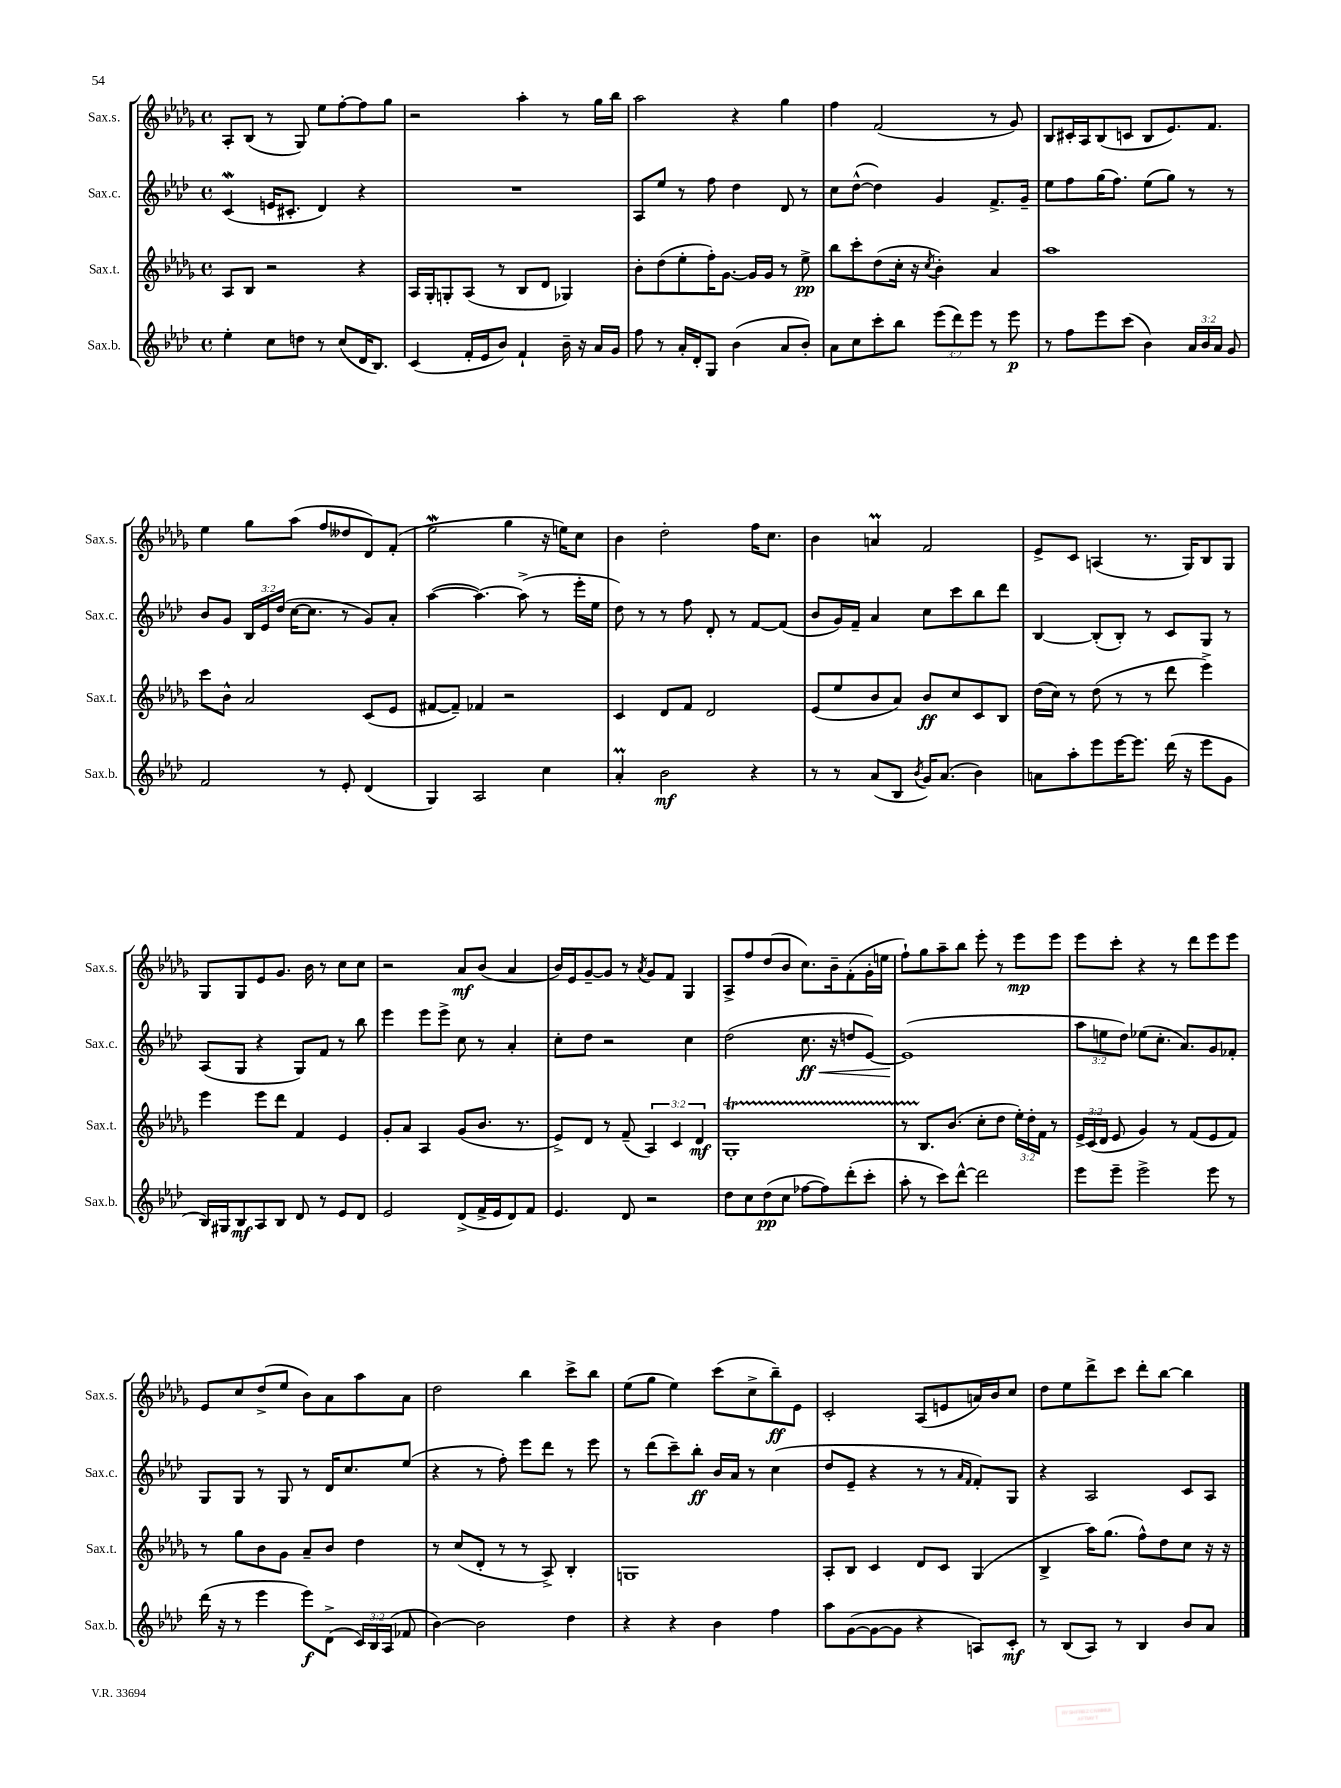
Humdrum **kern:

**kern	**dynam	**kern	**dynam	**kern	**dynam	**kern	**dynam
*part4	*part4	*part3	*part3	*part2	*part2	*part1	*part1
*staff4	*staff4	*staff3	*staff3	*staff2	*staff2	*staff1	*staff1
*I"Sax.b.	*	*I"Sax.t.	*	*I"Sax.c.	*	*I"Sax.s.	*
*I'Sax.b.	*	*I'Sax.t.	*	*I'Sax.c.	*	*I'Sax.s.	*
*clefG2	*	*clefG2	*	*clefG2	*	*clefG2	*
*k[b-e-a-d-]	*	*k[b-e-a-d-g-]	*	*k[b-e-a-d-]	*	*k[b-e-a-d-g-]	*
*M4/4	*	*M4/4	*	*M4/4	*	*M4/4	*
*met(c)	*	*met(c)	*	*met(c)	*	*met(c)	*
=11	=11	=11	=11	=11	=11	=11	=11
4ee-'\	.	8A-/L	.	(4cW/	.	8A-'/L	.
.	.	8B-/J	.	.	.	(8B-/J	.
8cc\L	.	2r	.	16en/KL	.	8r	.
.	.	.	.	8.c#X'/J	.	.	.
8ddn\J	.	.	.	.	.	8G-/)	.
8r	.	.	.	4d-/)	.	8ee-\L	.
(8cc/L	.	.	.	.	.	[8ff'\	.
16d-/K	.	4r	.	4r	.	8ff\]	.
8.B-/J)	.	.	.	.	.	.	.
.	.	.	.	.	.	8gg-\J	.
=12	=12	=12	=12	=12	=12	=12	=12
(4c/	.	16A-/LL	.	1r	.	2r	.
.	.	16G-'/J	.	.	.	.	.
.	.	8Gn'/	.	.	.	.	.
16f'/LL	.	(8A-/J	.	.	.	.	.
16e-/J	.	.	.	.	.	.	.
8b-/J)	.	8r	.	.	.	.	.
4f`/	.	8B-/L	.	.	.	4aa-'\	.
.	.	8d-/J	.	.	.	.	.
16b-~\	.	4G-X/)	.	.	.	8r	.
16r	.	.	.	.	.	.	.
16a-/LL	.	.	.	.	.	16gg-\LL	.
16g/JJ	.	.	.	.	.	16bb-\JJ	.
=13	=13	=13	=13	=13	=13	=13	=13
8ff\	.	8b-'\L	.	8A-/L	.	2aa-\	.
8r	.	(8dd-\	.	8ee-/J	.	.	.
16a-'/LL	.	8ee-'\	.	8r	.	.	.
16d-'/J	.	.	.	.	.	.	.
8G/J	.	16ff'\K)	.	8ff\	.	.	.
.	.	[8.g-\J	.	.	.	.	.
(4b-\	.	.	.	4dd-\	.	4r	.
.	.	16g-/LL]	.	.	.	.	.
.	.	16g-/JJ	.	.	.	.	.
8a-/L	.	8r	.	8d-/	.	4gg-\	.
8b-'/J)	.	8ee-^\	pp	8r	.	.	.
=14	=14	=14	=14	=14	=14	=14	=14
8a-\L	.	8bb-\L	.	8cc\L	.	4ff\	.
8cc\	.	8ccc'\	.	([8dd-^^\J	.	.	.
8ccc'\	.	(8dd-\	.	4dd-\])	.	(2f/	.
8bb-\J	.	16cc'\Jk	.	.	.	.	.
.	.	16r	.	.	.	.	.
.	.	8qcc/	.	.	.	.	.
(12eee-\L	.	4b-'\)	.	4g/	.	.	.
12ddd-\)	.	.	.	.	.	.	.
12eee-\J	.	.	.	.	.	.	.
8r	.	4a-/	.	8.f^/L	.	8r	.
8eee-\	p	.	.	.	.	8g-/)	.
.	.	.	.	16g~/Jk	.	.	.
=15	=15	=15	=15	=15	=15	=15	=15
8r	.	1aa-	.	8ee-\L	.	8B-/L	.
8ff\L	.	.	.	8ff\	.	16c#X'/L	.
.	.	.	.	.	.	16A-/J	.
8eee-\	.	.	.	(16gg\K	.	(8B-/	.
.	.	.	.	8.ff\J)	.	.	.
(8ccc\J	.	.	.	.	.	8cn/J	.
4b-\)	.	.	.	(8ee-\L	.	8B-/L	.
.	.	.	.	8gg\J)	.	8.e-/)	.
24a-/LL	.	.	.	8r	.	.	.
24b-/	.	.	.	.	.	.	.
.	.	.	.	.	.	8.f/J	.
24a-/JJ	.	.	.	.	.	.	.
8g/	.	.	.	8r	.	.	.
!!LO:LB:g=z
=16	=16	=16	=16	=16	=16	=16	=16
2f/	.	8ccc\L	.	8b-/L	.	4ee-\	.
.	.	8b-^^\J	.	8g/J	.	.	.
.	.	2a-/	.	24B-/LL	.	8gg-\L	.
.	.	.	.	24e-/	.	.	.
.	.	.	.	(24dd-/JJ	.	.	.
.	.	.	.	[16cc\KL	.	(8aa-\J	.
.	.	.	.	8.cc\J]	.	.	.
8r	.	.	.	.	.	8ff/L	.
8e-'/	.	.	.	8r	.	8dd--X/	.
(4d-/	.	(8c/L	.	8g/L)	.	8d-/)	.
.	.	8e-/J	.	8a-'/J	.	(8f'/J	.
=17	=17	=17	=17	=17	=17	=17	=17
4G/)	.	[8f#X/L	.	([4aa-\	.	2ee-W\	.
.	.	8f#~/J])	.	.	.	.	.
2A-/	.	4f-X/	.	4.aa-\_)	.	.	.
.	.	2r	.	.	.	4gg-\	.
.	.	.	.	(8aa-^\]	.	.	.
4cc\	.	.	.	8r	.	16r	.
.	.	.	.	.	.	16een\KL)	.
.	.	.	.	16eee-'\LL	.	8cc\J	.
.	.	.	.	16ee-\JJ	.	.	.
=18	=18	=18	=18	=18	=18	=18	=18
4a-M'/	.	4c/	.	8dd-\)	.	4b-\	.
.	.	.	.	8r	.	.	.
2b-\	mf	8d-/L	.	8r	.	2dd-'\	.
.	.	8f/J	.	8ff\	.	.	.
.	.	2d-/	.	8d-'/	.	.	.
.	.	.	.	8r	.	.	.
4r	.	.	.	[8f/L	.	16ff\KL	.
.	.	.	.	.	.	8.cc\J	.
.	.	.	.	(8f/J]	.	.	.
=19	=19	=19	=19	=19	=19	=19	=19
8r	.	(8e-/L	.	8b-/L	.	4b-\	.
8r	.	8ee-/	.	16g/L)	.	.	.
.	.	.	.	16f~/JJ	.	.	.
(8a-/L	.	8b-/	.	4a-/	.	4anm/	.
8B-/J	.	8a-/J)	.	.	.	.	.
8qb-/	.	.	.	.	.	.	.
16g/KL)	.	8b-/L	ff	8cc\L	.	2f/	.
(8.a-/J	.	.	.	.	.	.	.
.	.	8cc/	.	8ccc\	.	.	.
4b-\)	.	8c/	.	8bb-\	.	.	.
.	.	8B-/J	.	8ddd-\J	.	.	.
=20	=20	=20	=20	=20	=20	=20	=20
8an\L	.	(16dd-\LL	.	[4B-/	.	8e-^/L	.
.	.	16cc\JJ)	.	.	.	.	.
8aa-'\	.	8r	.	.	.	8c/J	.
8eee-\	.	(8dd-\	.	(8B-'/L]	.	(4An/	.
[16eee-\K	.	8r	.	8B-'/J)	.	.	.
8.eee-\J]	.	.	.	.	.	.	.
.	.	8r	.	8r	.	8.r	.
(16ddd-\	.	8ddd-\	.	8c/L	.	.	.
16r	.	.	.	.	.	16G-/KL)	.
8eee-\L	.	4eee-^\)	.	8G/J	.	8B-/	.
8g\J	.	.	.	8r	.	8G-/J	.
!!LO:LB:g=z
=21	=21	=21	=21	=21	=21	=21	=21
16B-/LL)	.	4eee-\	.	(8A-/L	.	8G-/L	.
16G#X/J	.	.	.	.	.	.	.
8B-/	mf	.	.	8G/J	.	8G-/	.
8A-/	.	8eee-\L	.	4r	.	8e-/	.
8B-/J	.	8ddd-\J	.	.	.	8.g-/J	.
8d-/	.	4f/	.	8G/L)	.	.	.
.	.	.	.	.	.	16b-\	.
8r	.	.	.	8f/J	.	8r	.
8e-/L	.	4e-/	.	8r	.	8cc\L	.
8d-/J	.	.	.	8bb-\	.	8cc\J	.
=22	=22	=22	=22	=22	=22	=22	=22
2e-/	.	8g-'/L	.	4eee-\	.	2r	.
.	.	8a-/J	.	.	.	.	.
.	.	4A-/	.	8eee-\L	.	.	.
.	.	.	.	8eee-^\J	.	.	.
(8d-^/L	.	(8g-/L	.	8cc\	.	8a-/L	mf
16f^/L	.	8.b-/J	.	8r	.	(8b-/J	.
16e-/J	.	.	.	.	.	.	.
8d-/)	.	.	.	4a-'/	.	4a-/	.
.	.	8.r	.	.	.	.	.
8f/J	.	.	.	.	.	.	.
=23	=23	=23	=23	=23	=23	=23	=23
4.e-/	.	8e-^/L)	.	8cc'\L	.	16b-/LL)	.
.	.	.	.	.	.	16e-/J	.
.	.	8d-/J	.	8dd-\J	.	[8g-~/	.
.	.	8r	.	2r	.	8g-/J]	.
8d-/	.	(8f~/	.	.	.	8r	.
.	.	.	.	.	.	8qa-/	.
2r	.	6A-/)	.	.	.	8g-/L	.
.	.	.	.	.	.	8f/J	.
.	.	6c/	.	.	.	.	.
.	.	.	.	4cc\	.	4G-/	.
.	.	6d-/	mf	.	.	.	.
=24	=24	=24	=24	=24	=24	=24	=24
8dd-\L	.	1G-T'	.	(2dd-\	.	8A-^/L	.
8cc\	.	.	.	.	.	8ff/	.
(8dd-\	pp	.	.	.	.	(8dd-/	.
8cc\J	.	.	.	.	.	8b-/J	.
!	!	!	!	!	!LO:HP:b	!	!
[8ff-X\L	.	.	.	8.cc\	< ff	8.cc\L)	.
8ff-\])	.	.	.	.	.	.	.
.	.	.	.	16r	.	16b-~\k	.
(8ddd-'\	.	.	.	8ddn/L	.	(8f'\	.
8ccc'\J	.	.	.	[8e-/J)	.	16g-'\L	.
.	.	.	.	.	.	16een\JJ	.
=25	=25	=25	=25	=25	=25	=25	=25
8aa-'\	.	8r	.	(1e-]	.	8ff`\L)	.
8r	.	8.B-/L	.	.	.	8gg-\	.
8ccc\L)	.	.	.	.	.	8aa-~\	.
.	.	(8.b-/J	.	.	.	.	.
[8ddd-^^\J	.	.	.	.	.	8bb-\J	.
2ddd-\]	.	8cc'\L	.	.	.	8eee-'\	.
.	.	8dd-\J	.	.	.	8r	.
.	.	24ee-'\LL)	.	.	.	8eee-\L	mp
.	.	24dd-'\	.	.	.	.	.
.	.	24f\JJ	.	.	.	.	.
.	.	8r	.	.	.	8eee-\J	.
.	.	.	.	.	[	.	.
=26	=26	=26	=26	=26	=26	=26	=26
8eee-\L	.	24e-^/LL	.	12aa-\L	.	8eee-\L	.
.	.	(24c/	.	.	.	.	.
.	.	24d-/JJ	.	12een\	.	.	.
8eee-~\J	.	8e-/	.	.	.	8ccc'\J	.
.	.	.	.	12dd-\J)	.	.	.
2eee-^\	.	4g-/)	.	(8ee-X\L	.	4r	.
.	.	.	.	8.cc'\J	.	.	.
.	.	8r	.	.	.	8r	.
.	.	.	.	8.a-/L)	.	.	.
.	.	(8f/L	.	.	.	8ddd-\L	.
8eee-\	.	8e-/	.	8g/	.	8eee-\	.
8r	.	8f/J)	.	8f-X'/J	.	8eee-\J	.
!!LO:LB:g=z
=27	=27	=27	=27	=27	=27	=27	=27
(16ddd-\	.	8r	.	8G/L	.	8e-/L	.
16r	.	.	.	.	.	.	.
8r	.	8gg-\L	.	8G/J	.	8cc/	.
4eee-\	.	8b-\	.	8r	.	(8dd-^/	.
.	.	8g-\J	.	8G/	.	8ee-/J	.
8eee-\L)	f	8a-~/L	.	8r	.	8b-\L)	.
(8d-^\J	.	8b-/J	.	16d-/KL	.	8a-\	.
.	.	.	.	8.cc/	.	.	.
24c/LL)	.	4dd-\	.	.	.	8aa-\	.
24B-/	.	.	.	.	.	.	.
(24A-/JJ	.	.	.	.	.	.	.
8f-X/	.	.	.	(8ee-/J	.	8a-\J	.
=28	=28	=28	=28	=28	=28	=28	=28
[4b-\)	.	8r	.	4r	.	2dd-\	.
.	.	(8cc/L	.	.	.	.	.
2b-\]	.	8d-'/J	.	8r	.	.	.
.	.	8r	.	8ff'\)	.	.	.
.	.	8r	.	8eee-\L	.	4bb-\	.
.	.	8A-^/)	.	8ddd-\J	.	.	.
4dd-\	.	4B-'/	.	8r	.	8ccc^\L	.
.	.	.	.	8eee-\	.	8bb-\J	.
=29	=29	=29	=29	=29	=29	=29	=29
4r	.	1Gn	.	8r	.	(8ee-\L	.
.	.	.	.	(8ddd-\L	.	8gg-\J	.
4r	.	.	.	8ccc~\)	.	4ee-\)	.
.	.	.	.	8bb-'\J	ff	.	.
4b-\	.	.	.	16b-/LL	.	(8ccc\L	.
.	.	.	.	16a-/JJ	.	.	.
.	.	.	.	8r	.	8cc^\	.
4ff\	.	.	.	(4cc\	.	8bb-~\)	ff
.	.	.	.	.	.	8e-\J	.
=30	=30	=30	=30	=30	=30	=30	=30
8aa-\L	.	8A-'/L	.	8dd-/L	.	2c'/	.
([8g\	.	8B-/J	.	8e-~/J	.	.	.
8g\_	.	4c/	.	4r	.	.	.
8g\J]	.	.	.	.	.	.	.
4r	.	8d-/L	.	8r	.	(8A-/L	.
.	.	8c/J	.	8r	.	8en/	.
.	.	.	.	16qqa-/LL	.	.	.
.	.	.	.	16qqf/JJ	.	.	.
8An/L)	.	(4G-/	.	8f'/L)	.	16an/L)	.
.	.	.	.	.	.	16b-/J	.
8c'/J	mf	.	.	8G/J	.	8cc/J	.
=31	=31	=31	=31	=31	=31	=31	=31
8r	.	4B-^/	.	4r	.	8dd-\L	.
(8B-/L	.	.	.	.	.	8ee-\	.
8A-/J)	.	16aa-\KL)	.	2A-/	.	8ddd-^\	.
.	.	(8.gg-\J	.	.	.	.	.
8r	.	.	.	.	.	8ccc\J	.
4B-/	.	8ff^^\L)	.	.	.	8ddd-'\L	.
.	.	8dd-\	.	.	.	[8bb-\J	.
8b-/L	.	8cc\J	.	8c/L	.	4bb-\]	.
8a-/J	.	16r	.	8A-/J	.	.	.
.	.	16r	.	.	.	.	.
==	==	==	==	==	==	==	==
*-	*-	*-	*-	*-	*-	*-	*-
